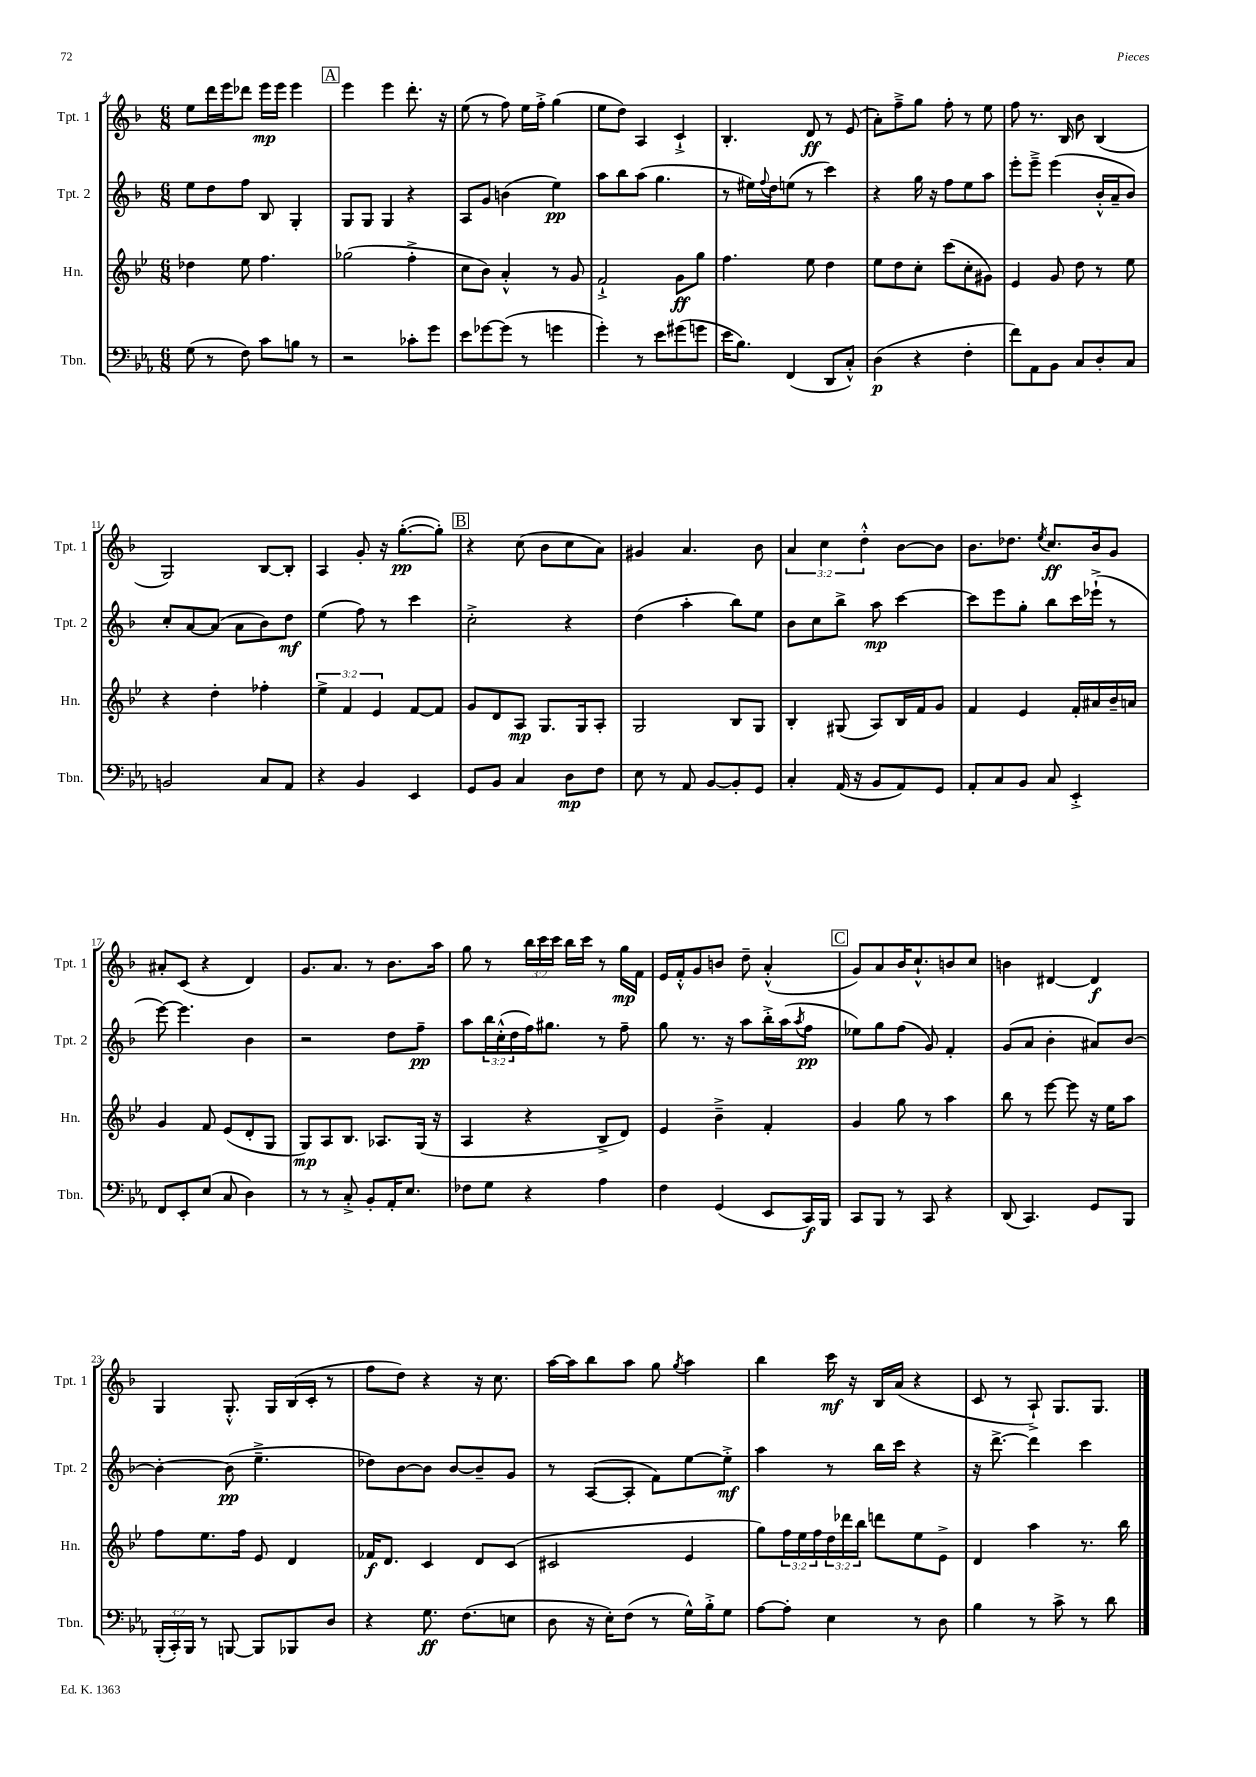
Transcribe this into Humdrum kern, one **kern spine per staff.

**kern	**kern	**kern	**kern
*staff4	*staff3	*staff2	*staff1
*clefF4	*clefG2	*clefG2	*clefG2
*k[b-e-a-]	*k[b-e-]	*k[b-]	*k[b-]
*M6/8	*M6/8	*M6/8	*M6/8
(8G	4dd-	8ee	8ee
8r	.	8dd	16ddd
.	.	.	16eee
8F)	8ee-	8ff	8ddd-
8c	4.ff	8B-	16eee
.	.	.	16eee
8B	.	4G'	4eee
8r	.	.	.
=	=	=	=
2r	(2gg-	8G	4eee
.	.	8G	.
.	.	4G	4eee
8c-'	4ff'^	4r	8.ddd'
8g	.	.	.
.	.	.	16r
=	=	=	=
8e-	8cc	8A	(8ee
[8g-	8b-)	8g	8r
(8g-]	4a'^^	(4b	8ff)
8r	.	.	16ee
.	.	.	16ff'^
4g	8r	4ee)	(4gg
.	8g	.	.
=	=	=	=
4g')	2f`^	8aa	8ee
.	.	8bb-	8dd)
8r	.	(8aa	4A
8e-	.	4.gg	.
(8g#	8g	.	4c`^
8g	8gg	.	.
=	=	=	=
16e-	4.ff	8r	4.B-'
8.B-)	.	.	.
.	.	16ee#)	.
.	.	8qqff	.
.	.	16dd	.
(4FF	.	(8ee	.
.	8ee-	8r	8d
8DD	4dd	4ccc)	8r
8C'^^)	.	.	(8e
=	=	=	=
(4D	8ee-	4r	8a')
.	8dd	.	8ff~^
4r	8cc'	16gg	8gg
.	.	16r	.
.	(8ccc	8ff	8ff'
4F'	8cc'	8ee	8r
.	8g#)	8aa	8ee
=	=	=	=
8f)	4e-	8eee'	8ff
8AA-	.	8eee~^	8.r
8BB-	8g	(4eee	.
.	.	.	16B-
8C	8dd	.	8b-
8D'	8r	16b-'^^	(4B-
.	.	16a~	.
8C	8ee-	8b-)	.
=	=	=	=
2BB	4r	8cc'	2G)
.	.	[8a	.
.	4dd'	(8a]	.
.	.	8a	.
8C	4ff-'	8b-)	[8B-
8AA-	.	8dd	8B-']
=	=	=	=
4r	6ee-^	(4ee	4A
.	6f	.	.
4BB-	.	8ff)	8g'
.	6e-	.	.
.	.	8r	16r
.	.	.	([8.gg'
4EE-	[8f	4ccc	.
.	8f]	.	8gg'])
=	=	=	=
8GG	8g	2cc'^	4r
8BB-	8d	.	.
4C	8A	.	(8cc
.	8.G	.	8b-
8D	.	4r	8cc
.	16G	.	.
8F	8A'	.	8a)
=	=	=	=
8E-	2G	(4dd	4g#
8r	.	.	.
8AA-	.	4aa'	4.a
[8BB-	.	.	.
8BB-']	8B-	8bb-)	.
8GG	8G	8ee	8b-
=	=	=	=
4C'	4B-'	8b-	6a
.	.	8cc	.
.	.	.	6cc
(16AA-	(8G#	8bb-^	.
16r	.	.	.
.	.	.	6dd'^^
8BB-	8A)	8aa	.
8AA-)	16B-	[4ccc	[8b-
.	16f	.	.
8GG	8g	.	8b-]
=	=	=	=
8AA-'	4f	8ccc]	8.b-
8C	.	8eee	.
.	.	.	8.dd-
8BB-	4e-	8gg'	.
.	.	.	8qee
8C	.	8bb-	8.cc
4EE-'^	16f'	16ccc	.
.	16a#	(16eee-`^	16b-
.	16b-~	8r	8g
.	16a	.	.
=	=	=	=
8FF	4g	[8eee)	8a#'
8EE-'	.	4.eee]	(8c
(8E-	8f	.	4r
8C	(8e-	.	.
4D)	8d'	4b-	4d)
.	8G	.	.
=	=	=	=
8r	8G)	2r	8.g
8r	8A	.	.
.	.	.	8.a
8C'^	8.B-	.	.
8BB-'	.	.	8r
.	8.A-	.	.
16AA-'	.	8dd	8.b-
8.E-	.	.	.
.	(16G	8ff~	.
.	16r	.	16aa
=	=	=	=
8F-	4A	8aa	8gg
8G	.	24bb-	8r
.	.	(24cc'^^	.
.	.	24dd	.
4r	4r	16ff)	24bb-
.	.	.	24ccc
.	.	8.gg#	.
.	.	.	24ccc
.	.	.	16bb-
.	.	.	16ccc
4A-	8B-^	8r	8r
.	8d)	8ff~	16gg
.	.	.	16f
=	=	=	=
4F	4e-	8gg	16e
.	.	.	16f'^^
.	.	8.r	8g
(4GG	4b-~^	.	8b
.	.	16r	.
.	.	8aa	8dd~
8EE-	4f'	16bb-'^	(4a'^^
.	.	(16aa	.
.	.	8qaa	.
16CC)	.	8ff	.
16BBB-	.	.	.
=	=	=	=
8CC	4g	8ee-)	8g)
8BBB-	.	8gg	8a
8r	8gg	(8ff	16b-
.	.	.	8.cc`^^
8CC	8r	8g)	.
4r	4aa	4f'	8b
.	.	.	8cc
=	=	=	=
(8DD	8bb-	(8g	4b
4.CC)	8r	8a	.
.	[8eee-	4b-'	[4d#
.	8eee-]	.	.
8GG	16r	8a#)	4d#]
.	16ee-	.	.
8BBB-	8aa	[8b-	.
=	=	=	=
(24BBB-'	8ff	4b-'_	4G
24CC')	.	.	.
24BBB-	.	.	.
8r	8.ee-	.	.
[8BBB	.	(8b-]	8.G'^^
.	16ff	.	.
8BBB]	8e-	4.ee~^	.
.	.	.	16G
8BBB-	4d	.	(16B-
.	.	.	16c'
8D	.	.	8r
=	=	=	=
4r	16f-	8dd-)	8ff
.	8.d	.	.
.	.	[8b-	8dd)
8.G	4c	8b-]	4r
.	.	[8b-	.
(8.F	.	.	.
.	8d	8b-~]	16r
.	.	.	8.cc
8E	(8c	8g	.
=	=	=	=
8D	2c#	8r	[16aa
.	.	.	16aa]
16r	.	([8A	8bb-
16E-')	.	.	.
(8F	.	8A']	8aa
8r	.	8f)	8gg
.	.	.	8qgg
16G^^)	4e-	[8ee	4aa
16B-'^	.	.	.
8G	.	8ee'^]	.
=	=	=	=
[8A-	8gg)	4aa	4bb-
8A-']	24ff	.	.
.	24ee-	.	.
.	24ff	.	.
4E-	24dd	8r	16ccc
.	24ddd-	.	.
.	.	.	16r
.	24bb-	.	.
.	8ddd	16bb-	16B-
.	.	16ccc	(16a
8r	8ee-	4r	4r
8D	8e-^	.	.
=	=	=	=
4B-	4d	16r	8c
.	.	[8.ddd^	.
.	.	.	8r
8r	4aa	4ddd]	8A`^)
8c^	.	.	8.G
8r	8.r	4ccc	.
.	.	.	8.G
8d	.	.	.
.	16bb-	.	.
==	==	==	==
*-	*-	*-	*-
